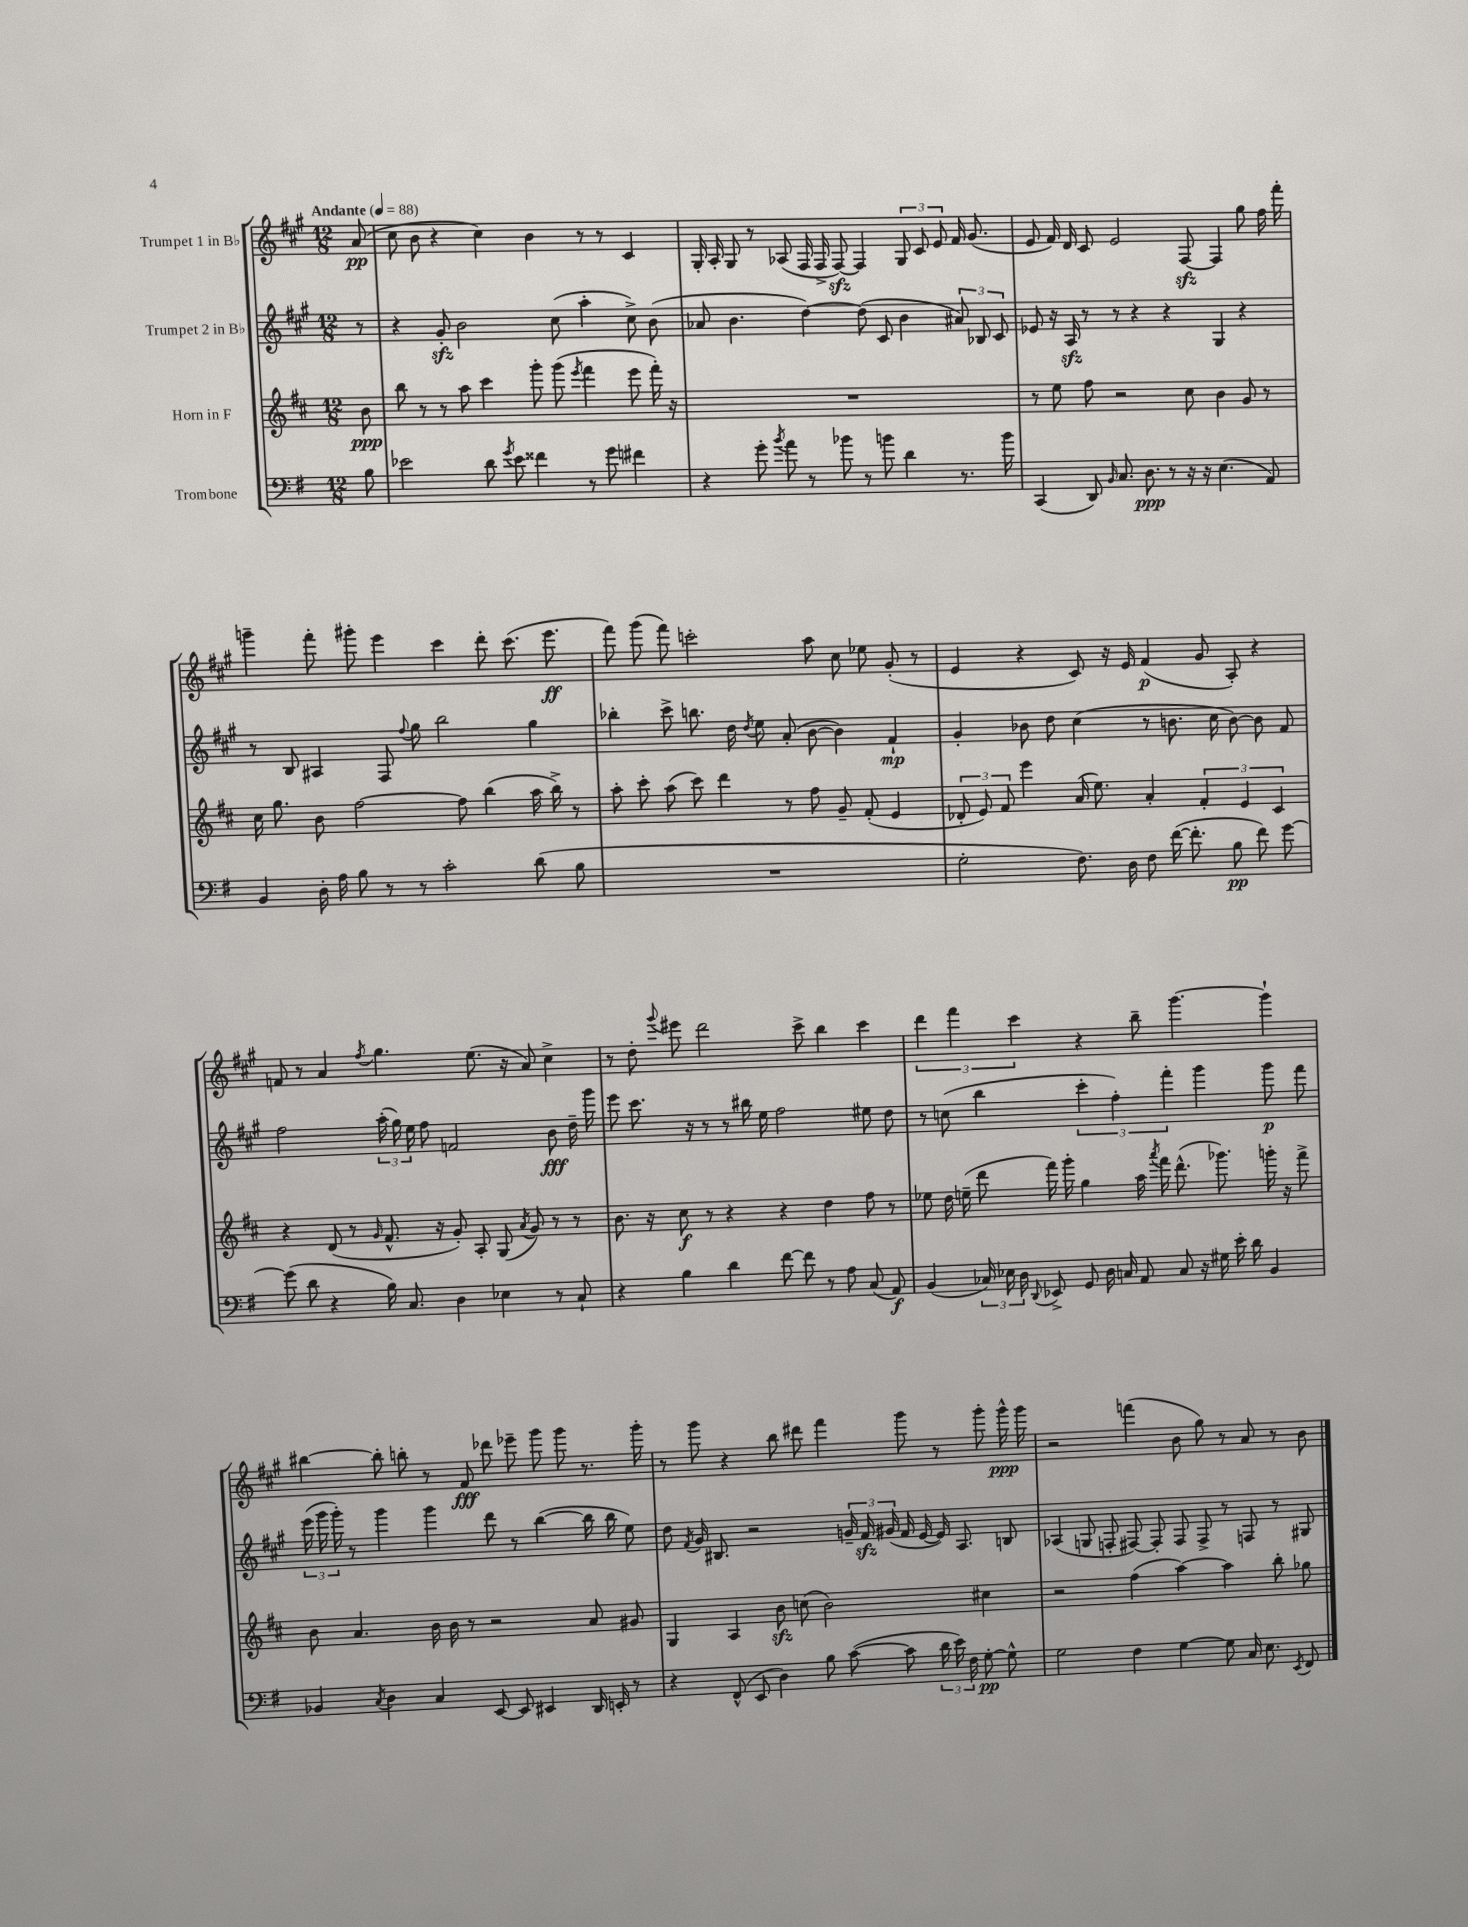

**kern	**dynam	**kern	**dynam	**kern	**dynam	**kern	**dynam
*part4	*part4	*part3	*part3	*part2	*part2	*part1	*part1
*staff4	*staff4	*staff3	*staff3	*staff2	*staff2	*staff1	*staff1
*I"Trombone	*	*I"Horn in F	*	*I"Trumpet 2 in B♭	*	*I"Trumpet 1 in B♭	*
*clefF4	*	*clefG2	*	*clefG2	*	*clefG2	*
*k[f#]	*	*k[f#c#]	*	*k[f#c#g#]	*	*k[f#c#g#]	*
*M12/8	*	*M12/8	*	*M12/8	*	*M12/8	*
*MM88	*	*MM88	*	*MM88	*	*MM88	*
=	=	=	=	=	=	=	=
!	!	!	!	!	!	!LO:TX:a:B:t=Andante	!
8B\	.	8b\	ppp	8r	.	(8a/	pp
=1	=1	=1	=1	=1	=1	=1	=1
2e-X\	.	8bb\	.	4r	.	8cc#\	.
.	.	8r	.	.	.	8b\	.
.	.	8r	.	8g#zz'/	.	4r	.
.	.	8aa\	.	2b\	.	.	.
8d\	.	4ccc#\	.	.	.	4cc#\)	.
8qg/	.	.	.	.	.	.	.
8e-\	.	.	.	.	.	.	.
4f##X\	.	8ggg'\	.	.	.	4b\	.
.	.	(8ggg\	.	(8cc#\	.	.	.
.	.	8qeee/	.	.	.	.	.
8r	.	4fff#\	.	4aa'\	.	8r	.
8g\	.	.	.	.	.	8r	.
4f#X\	.	8eee\	.	8cc#^\)	.	4c#/	.
.	.	16fff#'\)	.	(8b\	.	.	.
.	.	16r	.	.	.	.	.
=2	=2	=2	=2	=2	=2	=2	=2
4r	.	1.r	.	8a-X/	.	16G#'/	.
.	.	.	.	.	.	16A'/	.
.	.	.	.	4.b\	.	8G#/	.
8g'\	.	.	.	.	.	8r	.
8qb/	.	.	.	.	.	.	.
8a\	.	.	.	.	.	(8A-X/	.
8r	.	.	.	[4dd\)	.	16F#/	.
.	.	.	.	.	.	16F#^/	.
8b-X\	.	.	.	.	.	[8F#zz/)	.
8r	.	.	.	(8dd\]	.	4F#/]	.
8bn\	.	.	.	8c#/	.	.	.
4d\	.	.	.	4b\	.	12G#/	.
.	.	.	.	.	.	12c#/	.
.	.	.	.	.	.	12e/	.
8.r	.	.	.	12a#X/)	.	16f#/	.
.	.	.	.	.	.	(8.g#/	.
.	.	.	.	12B-X/	.	.	.
.	.	.	.	12c#/	.	.	.
16b\	.	.	.	.	.	.	.
=3	=3	=3	=3	=3	=3	=3	=3
(4CC/	.	8r	.	8e-X/	.	8e/	.
.	.	8ee\	.	16r	.	16f#/)	.
.	.	.	.	16Azz/	.	16d/	.
8DD/)	.	8ff#\	.	8r	.	8c#/	.
16qqBB/	.	.	.	.	.	.	.
8.C/	.	2r	.	8r	.	2e/	.
.	.	.	.	4r	.	.	.
8.D\	ppp	.	.	.	.	.	.
8r	.	.	.	4r	.	.	.
16r	.	8cc#\	.	.	.	[8F#zz/	.
16r	.	.	.	.	.	.	.
(4.E\	.	4b\	.	4G#/	.	4F#/]	.
.	.	8g/	.	4r	.	8gg#\	.
8AA/)	.	8r	.	.	.	16ff#\	.
.	.	.	.	.	.	16fff#'\	.
!!LO:LB:g=z
=4	=4	=4	=4	=4	=4	=4	=4
4BB/	.	16cc#\	.	8r	.	4gggn~\	.
.	.	8.gg\	.	.	.	.	.
.	.	.	.	8B/	.	.	.
16D'\	.	8b\	.	4A#X/	.	8fff#'\	.
16A\	.	.	.	.	.	.	.
8B\	.	[2ff#\	.	.	.	8ggg#X'\	.
8r	.	.	.	8F#/	.	4eee\	.
.	.	.	.	8qqff#/	.	.	.
8r	.	.	.	8gg#\	.	.	.
2c'\	.	.	.	2bb\	.	4ccc#\	.
.	.	8ff#\]	.	.	.	.	.
.	.	(4bb\	.	.	.	8ddd'\	.
.	.	.	.	.	.	(8.ccc#\	.
(8d\	.	16aa\	.	4gg#\	.	.	.
.	.	16bb^\)	.	.	.	8.eee\	ff
8B\	.	8r	.	.	.	.	.
=5	=5	=5	=5	=5	=5	=5	=5
1.r	.	8aa'\	.	4bb-X'\	.	8fff#\)	.
.	.	8ccc#'\	.	.	.	(8ggg#\	.
.	.	(8aa\	.	8ccc#^\	.	8fff#\)	.
.	.	8ccc#\)	.	8.bbn\	.	2cccn'\	.
.	.	4ddd\	.	.	.	.	.
.	.	.	.	16dd\	.	.	.
.	.	.	.	8qdd/	.	.	.
.	.	.	.	8ee\	.	.	.
.	.	8r	.	(8a'/	.	.	.
.	.	8ff#\	.	[8b\	.	8aa\	.
.	.	8g~/	.	4b\])	.	8cc#\	.
.	.	(8f#'/	.	.	.	8ee-X\	.
.	.	4e/	.	4f#`/	mp	(8g#'/	.
.	.	.	.	.	.	8r	.
=6	=6	=6	=6	=6	=6	=6	=6
2G'\	.	12d-X'/	.	4g#'/	.	4e/	.
.	.	12e/)	.	.	.	.	.
.	.	12f#/	.	.	.	.	.
.	.	4eee\	.	8b-X\	.	4r	.
.	.	.	.	8dd\	.	.	.
8.F#\)	.	(16a/	.	(4cc#\	.	8c#/)	.
.	.	8.ee\)	.	.	.	.	.
.	.	.	.	.	.	16r	.
16D\	.	.	.	.	.	16e/	.
8F#\	.	4a'/	.	8r	.	(4f#/	p
([16f#\	.	.	.	8.bn\	.	.	.
8.f#'\]	.	.	.	.	.	.	.
.	.	6f#'/	.	.	.	8g#/	.
.	.	.	.	16cc#\	.	.	.
8B\	pp	.	.	[8b\)	.	8A'/)	.
.	.	6e/	.	.	.	.	.
8f#\)	.	.	.	8b\]	.	4r	.
.	.	6c#/	.	.	.	.	.
[8g\	.	.	.	8f#/	.	.	.
!!LO:LB:g=z
=7	=7	=7	=7	=7	=7	=7	=7
(8g\]	.	4r	.	2ff#\	.	8fn/	.
8d\	.	.	.	.	.	8r	.
4r	.	(8d/	.	.	.	4a/	.
.	.	8r	.	.	.	.	.
.	.	16qqg/	.	.	.	8qff#/	.
16B\)	.	8.f#^^/	.	(24aa'\	.	4.gg#\	.
.	.	.	.	24gg#\)	.	.	.
8.C/	.	.	.	.	.	.	.
.	.	.	.	24ee\	.	.	.
.	.	.	.	8ff#\	.	.	.
.	.	16r	.	.	.	.	.
4D\	.	8g'/)	.	2fn/	.	.	.
.	.	8A'/	.	.	.	(8.ee\	.
4E-X\	.	(8G/	.	.	.	.	.
.	.	.	.	.	.	16r	.
.	.	8qa/	.	.	.	.	.
.	.	8g/)	.	.	.	8a/)	.
8r	.	8r	.	8b\	fff	4cc#^\	.
8C`/	.	8r	.	16dd~\	.	.	.
.	.	.	.	16ggg#\	.	.	.
=8	=8	=8	=8	=8	=8	=8	=8
4r	.	8.b\	.	8eee\	.	8r	.
.	.	.	.	8.ccc#\	.	8dd'\	.
.	.	16r	.	.	.	.	.
.	.	.	.	.	.	8qqggg#/	.
4B\	.	8cc#\	f	.	.	8eee#X\	.
.	.	.	.	16r	.	.	.
.	.	8r	.	8r	.	2ddd\	.
4d\	.	4r	.	8r	.	.	.
.	.	.	.	16bb#X\	.	.	.
.	.	.	.	16ee\	.	.	.
[8f#\	.	4r	.	2ff#\	.	.	.
8f#\]	.	.	.	.	.	8ccc#^\	.
8r	.	4dd\	.	.	.	4bb\	.
8A\	.	.	.	.	.	.	.
(8C/	.	8ff#\	.	8ee#X\	.	4ccc#\	.
8AA/)	f	8r	.	8dd\	.	.	.
=9	=9	=9	=9	=9	=9	=9	=9
(4BB/	.	8ee-X\	.	8r	.	6ddd\	.
.	.	16dd\	.	(8ccn\	.	.	.
.	.	.	.	.	.	6fff#\	.
.	.	(16een~\	.	.	.	.	.
24C-X/)	.	8ddd\	.	4bb\	.	.	.
24E-X\	.	.	.	.	.	.	.
24D\	.	.	.	.	.	6ccc#\	.
8qqDD/	.	.	.	.	.	.	.
8EE-X^/	.	16fff#\)	.	.	.	.	.
.	.	16ggg'\	.	.	.	.	.
8GG/	.	4gg\	.	6ccc#'\	.	4r	.
16D\	.	.	.	.	.	.	.
.	.	.	.	6ff#'\)	.	.	.
16Cn/	.	.	.	.	.	.	.
8AA/	.	16aa\	.	.	.	8bb~\	.
.	.	8qaaa/	.	.	.	.	.
.	.	16fff#\	.	.	.	.	.
.	.	.	.	6fff#'\	.	.	.
8C/	.	(8.ddd^^\	.	.	.	[4.ggg#\	.
16r	.	.	.	4ggg#\	.	.	.
16G#X\	.	8.ggg-X\)	.	.	.	.	.
16e'\	.	.	.	.	.	.	.
16d\	.	.	.	.	.	.	.
4BB/	.	16gggn'\	.	8ggg#\	p	4ggg#`\]	.
.	.	16r	.	.	.	.	.
.	.	8fff#^\	.	8fff#\	.	.	.
!!LO:LB:g=z
=10	=10	=10	=10	=10	=10	=10	=10
4BB-X/	.	8b\	.	(24eee\	.	[4bb#X\	.
.	.	.	.	24ggg#\	.	.	.
.	.	.	.	24ggg#'\)	.	.	.
.	.	4.a/	.	8r	.	.	.
8qC/	.	.	.	.	.	.	.
4D\	.	.	.	4ggg#\	.	8bb#'\]	.
.	.	.	.	.	.	8bbn'\	.
4C/	.	16b\	.	4ggg#\	.	8r	.
.	.	16b\	.	.	.	.	.
.	.	8r	.	.	.	8f#/	fff
[8EE/	.	2r	.	8ddd\	.	8ddd-X\	.
8EE/]	.	.	.	8r	.	8eee-X~\	.
4EE#X/	.	.	.	([4bb\	.	8ggg#\	.
.	.	.	.	.	.	8ggg#\	.
16DD/	.	8a/	.	16bb\]	.	8.r	.
16EEn'/	.	.	.	16bb\	.	.	.
8r	.	8g#X/	.	8ee\)	.	.	.
.	.	.	.	.	.	16ggg#'\	.
=11	=11	=11	=11	=11	=11	=11	=11
4r	.	4G/	.	8dd\	.	8r	.
.	.	.	.	8qf#/	.	.	.
.	.	.	.	16g#/	.	8ggg#\	.
.	.	.	.	8.B#X/	.	.	.
(8FF#^^/	.	4A/	.	.	.	4r	.
8EE/	.	.	.	2r	.	.	.
4D\)	.	8bzz\	.	.	.	8bb\	.
.	.	(8ccn\	.	.	.	8ddd#X\	.
8B\	.	2b\)	.	.	.	4fff#\	.
([8c\	.	.	.	24gn~/	.	.	.
.	.	.	.	24f#zz/	.	.	.
.	.	.	.	(24g#X/	.	.	.
8c\]	.	.	.	16f#/	.	8ggg#\	.
.	.	.	.	[16e/	.	.	.
24d\	.	.	.	16e/])	.	8r	.
24e\)	.	.	.	.	.	.	.
.	.	.	.	8.A/	.	.	.
24F#\	.	.	.	.	.	.	.
[8G'\	pp	4cc#X\	.	.	.	8ggg#'\	.
8G^^\]	.	.	.	8Bn/	.	16ggg#^^\	ppp
.	.	.	.	.	.	16ggg#\	.
=12	=12	=12	=12	=12	=12	=12	=12
2G\	.	2r	.	(4A-X/	.	2r	.
.	.	.	.	8Gn/	.	.	.
.	.	.	.	8Fn'/	.	.	.
4F#\	.	(4ff#\	.	[8F#X/)	.	(4fffn\	.
.	.	.	.	8F#'/]	.	.	.
[4G\	.	[4aa\)	.	8F#/	.	8b\	.
.	.	.	.	8F#^/	.	8gg#\)	.
8G\]	.	4aa\]	.	8r	.	8r	.
16C/	.	.	.	8Fn/	.	8a/	.
8.E\	.	.	.	.	.	.	.
.	.	8bb'\	.	8r	.	8r	.
8qEE/	.	.	.	.	.	.	.
8FF#/	.	8gg-X\	.	8G#X/	.	8b\	.
==	==	==	==	==	==	==	==
*-	*-	*-	*-	*-	*-	*-	*-
